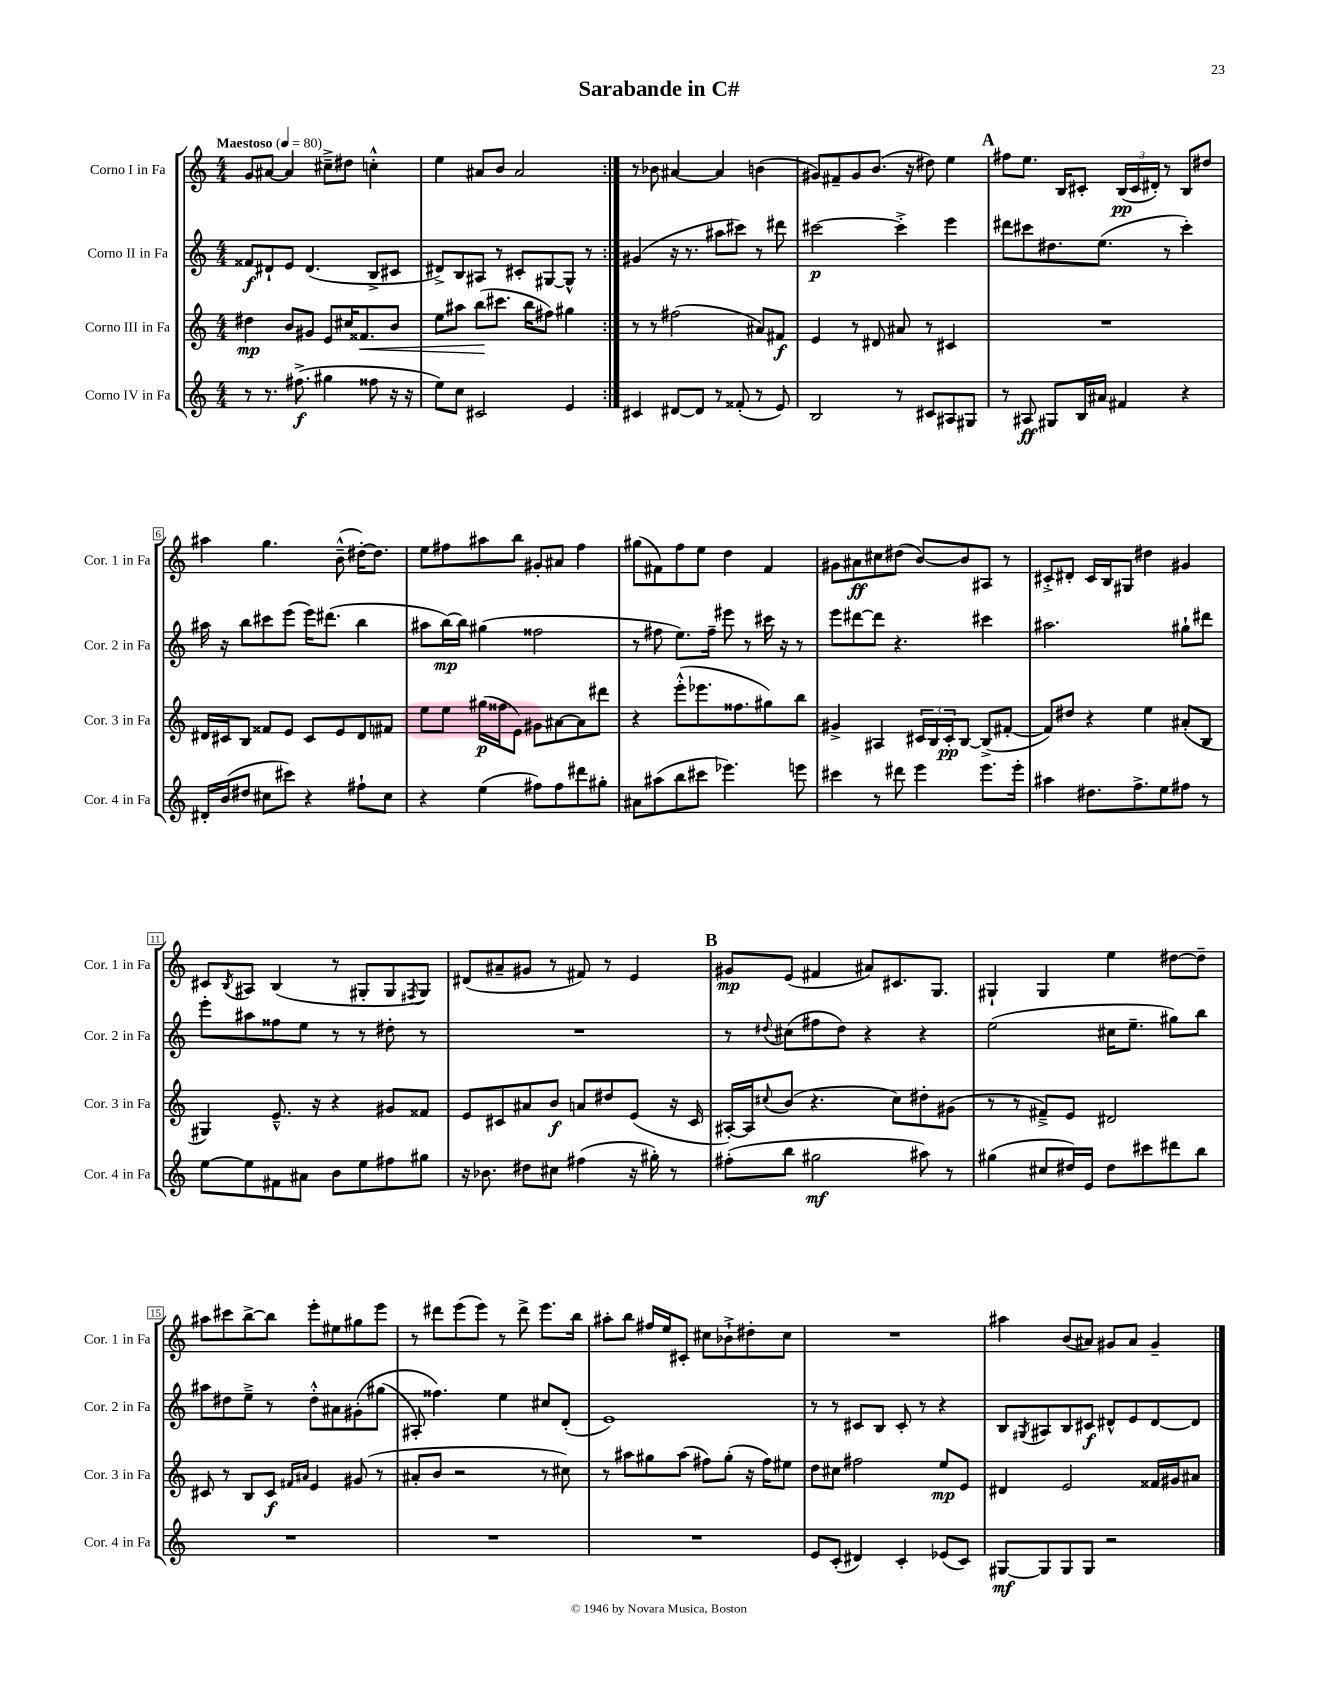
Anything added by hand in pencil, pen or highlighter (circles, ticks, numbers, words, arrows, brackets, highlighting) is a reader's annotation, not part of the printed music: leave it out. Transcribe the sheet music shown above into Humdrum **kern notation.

**kern	**kern	**kern	**kern
*staff4	*staff3	*staff2	*staff1
*clefG2	*clefG2	*clefG2	*clefG2
*k[]	*k[]	*k[]	*k[]
*M4/4	*M4/4	*M4/4	*M4/4
*MM80	*MM80	*MM80	*MM80
8r	4dd#	8f##	8g
8.r	.	8d#`	[8a#
.	8b	8e	4a#]
(8.ff#^	.	.	.
.	8g#	(4.d#	.
4gg#	8e	.	8cc#~^
.	16cc#	.	8dd#
.	8.f##	.	.
8ff##	.	8B^	4cc'^^
16r	8b	8c#	.
16r	.	.	.
=	=	=	=
8ee)	8ee	8d#^)	4ee
8cc	8aa#	8B	.
2c#	(8bb	8A#	8a#
.	8.ccc#	8r	8b
.	.	8c#'	2a#
.	16bb	.	.
.	8ff#)	[8G#	.
4e	4gg#	8G#^^]	.
.	.	8r	.
=:|!	=:|!	=:|!	=:|!
4c#	8r	(4g#	8r
.	8r	.	8b-
[8d#	(2ff#	16r	[4a#
.	.	8.r	.
8d#]	.	.	.
8r	.	8aa#	4a#]
(8f##'	.	8ccc#)	.
8r	8a#)	8r	(4b
8e)	8f#	8ddd#	.
=	=	=	=
2B	4e	[2ccc#	8g#)
.	.	.	8f#~
.	8r	.	8g#
.	8d#	.	(8.b
8r	8a#	4ccc#'^]	.
.	.	.	16r
8c#	8r	.	8dd#)
8A#	4c#	4eee	4ee
8G#	.	.	.
=	=	=	=
8r	1r	8ddd#	8ff#
8A#	.	8ccc#	8.ee
8G#	.	8.dd#	.
.	.	.	16B
16B	.	.	8c#'
16a#	.	(8.ee	.
4f#	.	.	(24B
.	.	.	24c#
.	.	.	24d#')
.	.	8r	8r
4r	.	4ccc#')	8B
.	.	.	8dd#
=	=	=	=
16d#'	16d#	16aa#	4aa#
(16b	16c#	16r	.
8dd#	8B	8bb	.
8cc#	8f##	8ccc#	4.gg
8ccc#)	8e	(8eee	.
4r	8c#	16eee)	.
.	.	(8.ddd#	.
.	8e	.	(8b~^^
8ff#`	8d#	4bb	[16dd#')
.	.	.	8.dd#]
8cc#	8f#	.	.
=	=	=	=
4r	8ee	8aa#	8ee
.	8ee	[16bb)	8ff#
.	.	16bb]	.
(4ee	(16gg#	(4gg#	8aa#
.	16ff##	.	.
.	8e)	.	8bb
8ff#)	8g#	2ff##	8g#'
8ff#	[8a#	.	8a#
8ddd#	8a#]	.	4ff#
8gg#'	8ddd#	.	.
=	=	=	=
8a#	4r	8r	(8gg#
(8aa#	.	8ff#	8f#)
8bb	(8eee'^^	8.ee)	8ff
8ccc#	8.eee-	.	8ee
.	.	16ff#~	.
4.eee-)	.	8eee#	4dd
.	8.ff##	.	.
.	.	8r	.
.	8gg#)	16ccc#	4f#
.	.	16r	.
8eee	8bb	8r	.
=	=	=	=
4ccc#	4g#^	8eee	8g#
.	.	[8ddd#	8a#
8r	4A#	8ddd#]	8cc#
8ddd#	.	4.r	(8dd#
4eee	24c#	.	[8b)
.	24B	.	.
.	24c#'	.	.
.	[8B	.	8b]
8.eee	(8B^]	4ccc#	8A#
.	[8f#'	.	8r
16eee'	.	.	.
=	=	=	=
4aa#	8f#])	2.aa#	8c#'^
.	8dd#	.	8d#'
8.dd#	4r	.	16c#
.	.	.	16B
.	.	.	8G#
8.ff^	.	.	.
.	4ee	.	4dd#
8ee	.	.	.
8ff#	(8a#'	8gg#`	4g#
8r	8B	8ddd#	.
=	=	=	=
[8ee	4G#)	8eee'	8c#
.	.	.	8qB
8ee]	.	8aa#	8A#
8f#	8.e~^^	8ff##	(4B
8a#	.	8ee	.
.	16r	.	.
8b	4r	8r	8r
8ee	.	8r	8G#'
8ff#	8g#	8dd#'	8G#
.	.	.	8qF#
8gg#	8f##	8r	8G#)
=	=	=	=
16r	8e	1r	(8d#
8.b-	.	.	.
.	8c#	.	8a#~
8dd#	8a#	.	8g#
8cc#	8b	.	8r
(4ff#	8a	.	8f#)
.	8dd#	.	8r
16r	(8e	.	4e
16gg#')	.	.	.
8r	16r	.	.
.	16c#	.	.
=	=	=	=
(8ff#'	[16A#')	8r	8g#
.	16A#]	.	.
.	8qqcc#	8qqdd#	.
8bb	(8b	(8cc#	(8e
2gg#	4.r	8ff#	4f#
.	.	8dd#)	.
.	.	4r	8a#)
.	8cc#)	.	8.c#
8aa#)	8dd#'	4r	.
.	.	.	8.G
8r	(8g#	.	.
=	=	=	=
(4gg#	8r	(2ee	4G#`
.	8r	.	.
8cc#	8f#~^)	.	4G#
16dd#)	8e	.	.
16e	.	.	.
8dd#	2d#	16cc#	4ee
.	.	8.ee~	.
8ccc#	.	.	.
8ddd#	.	8gg#)	[8dd#
8bb	.	8bb	8dd#~]
=	=	=	=
1r	8c#	8aa#	8aa#
.	8r	8dd#	8ccc#
.	8B	8ee~^	[8bb^
.	8c#	8r	8bb]
.	16qqf#	.	.
.	16qqa#	.	.
.	4e	8dd#'^^	8eee'
.	.	8a#	8ee#
.	(8g#	&(8g#'	8gg#
.	8r	(8gg#	8eee
=	=	=	=
1r	8a#'	8A#')	8r
.	8b	4.ff##&)	8ddd#
.	2r	.	(8eee
.	.	.	8eee)
.	.	4ee	8r
.	.	.	8ddd#^
.	8r	8cc#	8.eee
.	8cc#)	(8d'	.
.	.	.	16bb
=	=	=	=
1r	8r	1e)	8aa#'
.	8aa#	.	8bb
.	8gg#	.	16ff#
.	.	.	16ee
.	(8aa#	.	8c#'
.	8ff#)	.	8cc#
.	(8gg#'	.	8b-`^
.	16r	.	8dd#'
.	16ff#)	.	.
.	8ee#	.	8cc#
=	=	=	=
8e	8dd	8r	1r
(8c'	8cc#	8r	.
4d#)	2ff#	8c#	.
.	.	8B	.
4c'	.	8c#'	.
.	.	8r	.
(8e-	8ee	4r	.
8c)	8e	.	.
=	=	=	=
[8G#	4d#	8B	4aa#
.	.	8qG#	.
8G#]	.	8A#	.
8G#	2e	8B	(8b
8G#	.	8c#	8a#)
2r	.	8d#^^	8g#
.	.	8e	8a#
.	16f##	[8d#	4g#~
.	16g#	.	.
.	8a#	8d#]	.
==	==	==	==
*-	*-	*-	*-
